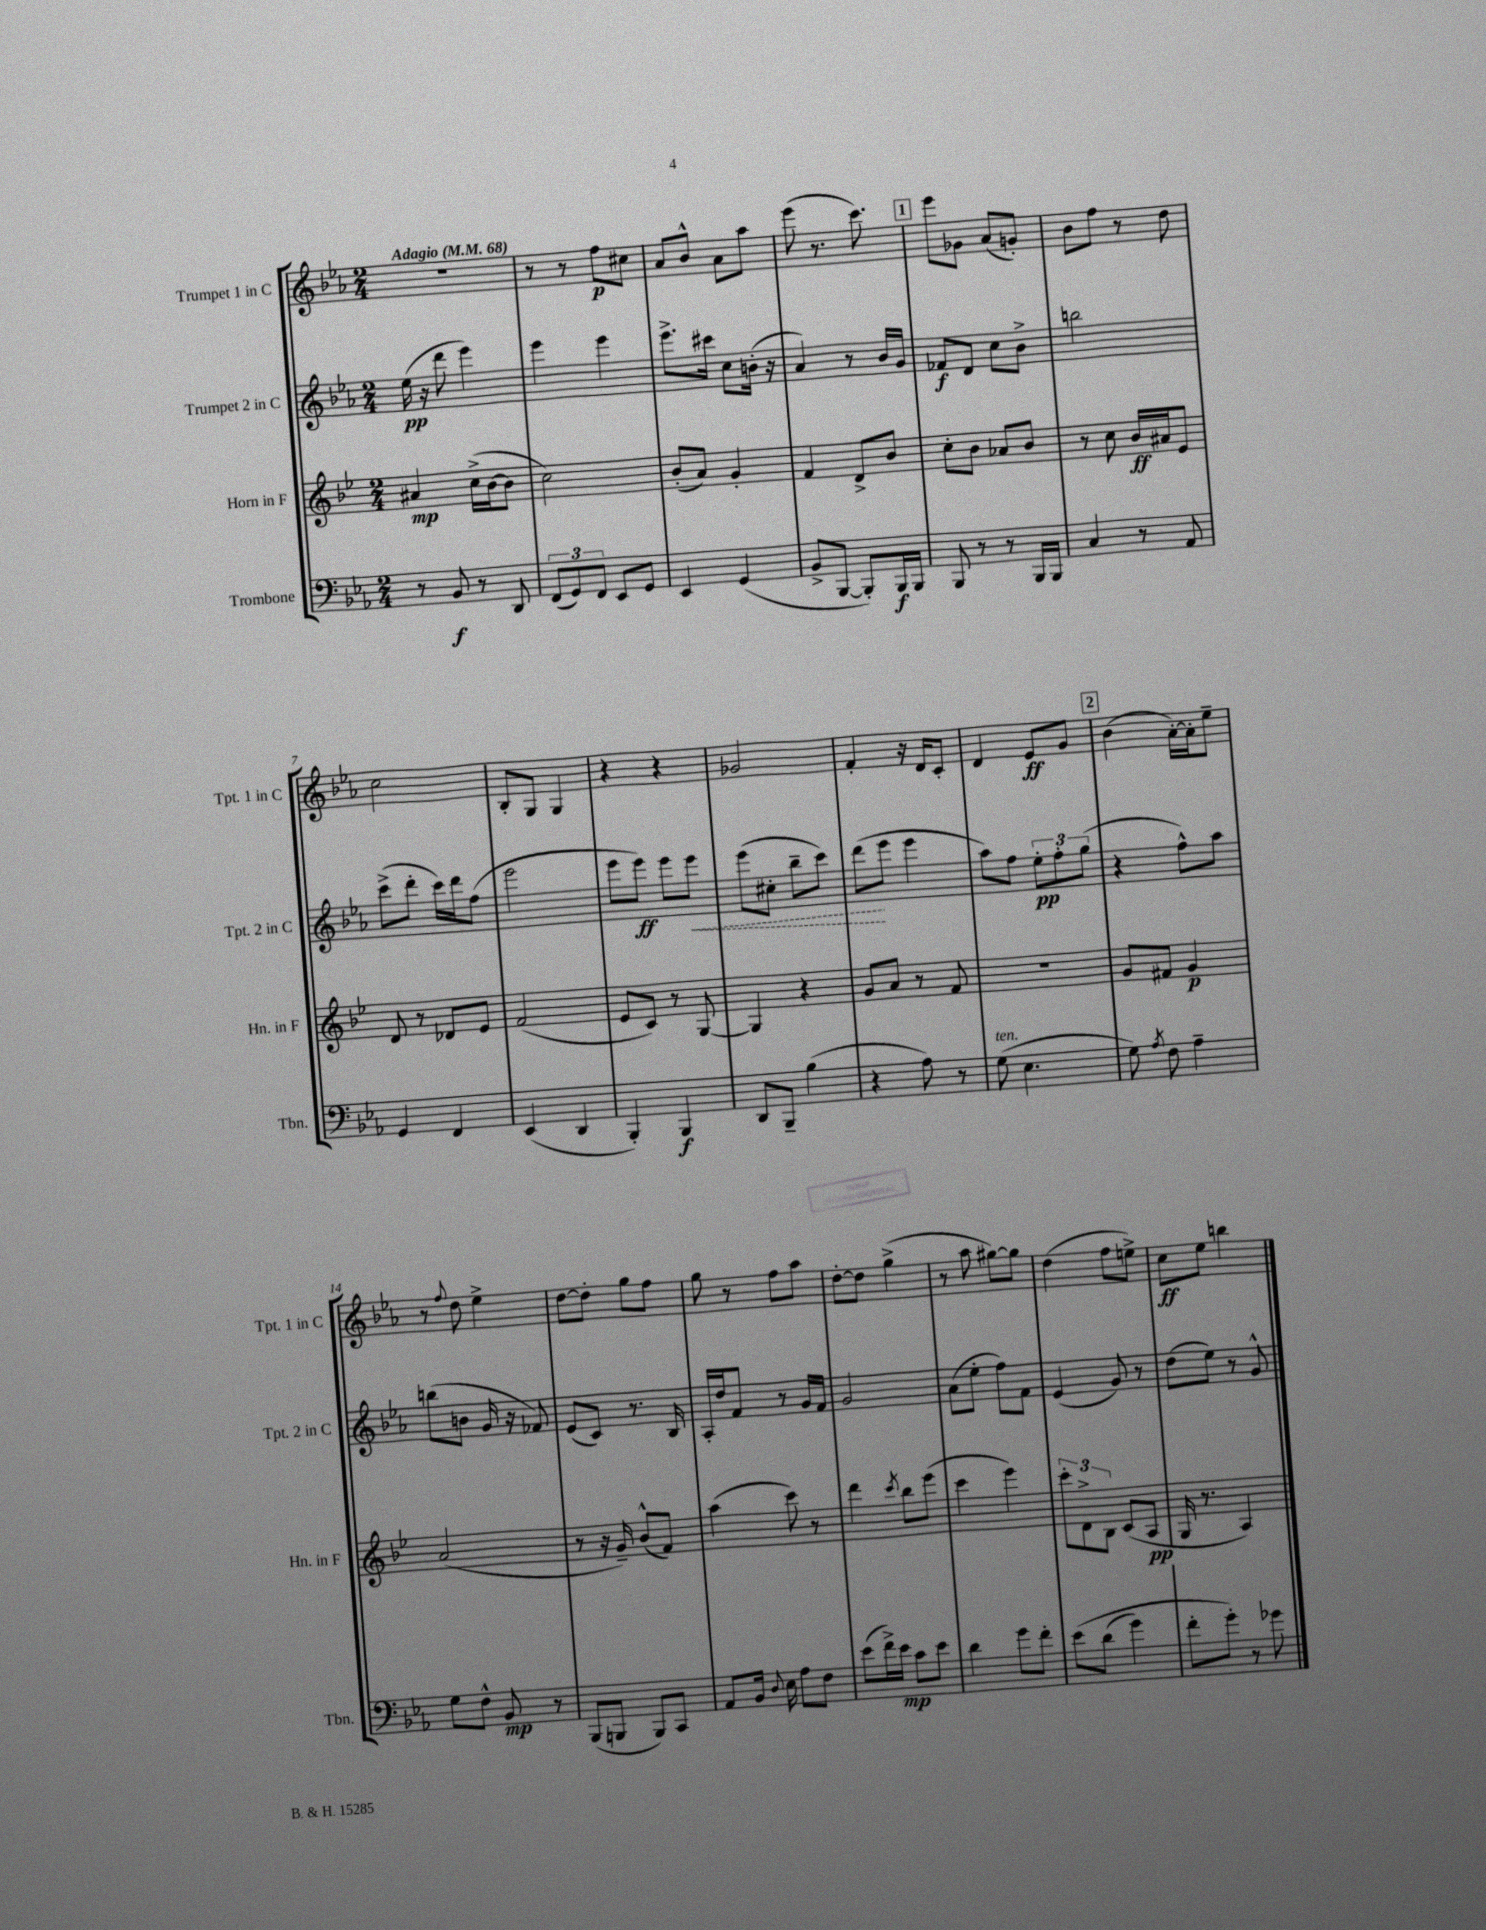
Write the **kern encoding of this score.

**kern	**kern	**kern	**kern
*staff4	*staff3	*staff2	*staff1
*clefF4	*clefG2	*clefG2	*clefG2
*k[b-e-a-]	*k[b-e-]	*k[b-e-a-]	*k[b-e-a-]
*M2/4	*M2/4	*M2/4	*M2/4
*MM68	*MM68	*MM68	*MM68
8r	4a#	(16ee-	2r
.	.	16r	.
8BB-	.	8ddd	.
8r	(16cc^	4eee-)	.
.	[16b-	.	.
8DD	8b-]	.	.
=	=	=	=
(12FF	2cc)	4eee-	8r
12GG)	.	.	.
.	.	.	8r
12FF	.	.	.
8EE-	.	4eee-	8ff
8GG	.	.	8cc#
=	=	=	=
4EE-	(8b-'	8.eee-^	8a-
.	8a)	.	8b-^^
.	.	16ccc#	.
(4GG	4g'	8cc	8a-
.	.	(16b'	8aa-
.	.	16r	.
=	=	=	=
8BB-^	4f	4a-)	(8eee-
[8BBB-	.	.	8.r
8BBB-'])	8d^	8r	.
.	.	.	8.ccc)
16BBB-	8b-	16b-	.
16BBB-	.	16g	.
=	=	=	=
8BBB-	8cc'	8f-	8eee-
8r	8b-	8d	8g-
8r	8a-	8cc	(8a-
16BBB-	8b-	8b-^	8g')
16BBB-	.	.	.
=	=	=	=
4C	8r	2bb	8b-
.	8cc	.	8ff
8r	16b-	.	8r
.	16a#	.	.
8AA-	8e-	.	8dd
=	=	=	=
4GG	8d	(8ccc^	2cc
.	8r	8ddd'	.
4FF	8d-	16ccc)	.
.	.	16ddd	.
.	8e-	(8ff	.
=	=	=	=
(4EE-	(2f	2eee-	8B-'
.	.	.	8G
4DD	.	.	4G
=	=	=	=
4BBB-')	8e-	8eee-	4r
.	8c)	8eee-)	.
4BBB-	8r	8eee-	4r
.	[8G	8eee-	.
=	=	=	=
8DD	4G]	(8eee-	2g-
8BBB-~	.	8cc#'	.
(4B-	4r	8bb-~	.
.	.	8ccc)	.
=	=	=	=
4r	8g	(8ddd	4f'
.	8a	8eee-	.
8A-)	8r	4eee-	16r
.	.	.	16d
8r	8f	.	8c'
=	=	=	=
(8G	2r	8aa-)	4d
4.E-	.	8ff	.
.	.	12ee-'	8e-
.	.	12ff'	.
.	.	.	8g
.	.	(12gg	.
=	=	=	=
8G)	8g	4r	(4b-
8qA-	.	.	.
8F	8f#	.	.
4A-~	4g	8ff^^)	[16a-')
.	.	.	16a-']
.	.	8aa-	8ee-~
=	=	=	=
8G	(2a	(8bb	8r
.	.	.	8qqff
8F^^	.	8b	8dd
8BB-	.	16g	4ee-^
.	.	16r	.
8r	.	8f-)	.
=	=	=	=
(8BBB-	8r	(8e-	[8dd
8BBB	16r	8c)	8dd']
.	16g~)	.	.
8BBB)	(8b-^^	8.r	8gg
8CC	8f)	.	8ff
.	.	16B-	.
=	=	=	=
8AA-	(4aa	16A-'	8gg
.	.	16dd	.
16BB-	.	8f	8r
8qqD	.	.	.
16E-	.	.	.
8A-	8ccc)	8r	8ff
8F	8r	16g	8aa-
.	.	16f	.
=	=	=	=
(8e-	4ddd	2g	[8dd'
16f^)	.	.	8dd]
16e-	.	.	.
.	8qccc	.	.
8c	8bb-	.	(4gg^
8e-	(8eee-	.	.
=	=	=	=
4d	4ccc	(8a-	8r
.	.	8ee-'	8aa-
8g	4eee-)	8ff)	[8gg#)
8f'	.	8f	8gg#]
=	=	=	=
&(8e-	12ccc'	(4e-	(4dd
.	12d^	.	.
(8d	.	.	.
.	12B-	.	.
4g)	(8c	8g)	8ff
.	8A	8r	8ee^)
=	=	=	=
8f'	16G	(8dd	8cc
.	8.r	.	.
8g'&)	.	8ee-)	8ee-
8r	4A)	8r	4bb
8g-	.	8g^^	.
==	==	==	==
*-	*-	*-	*-
